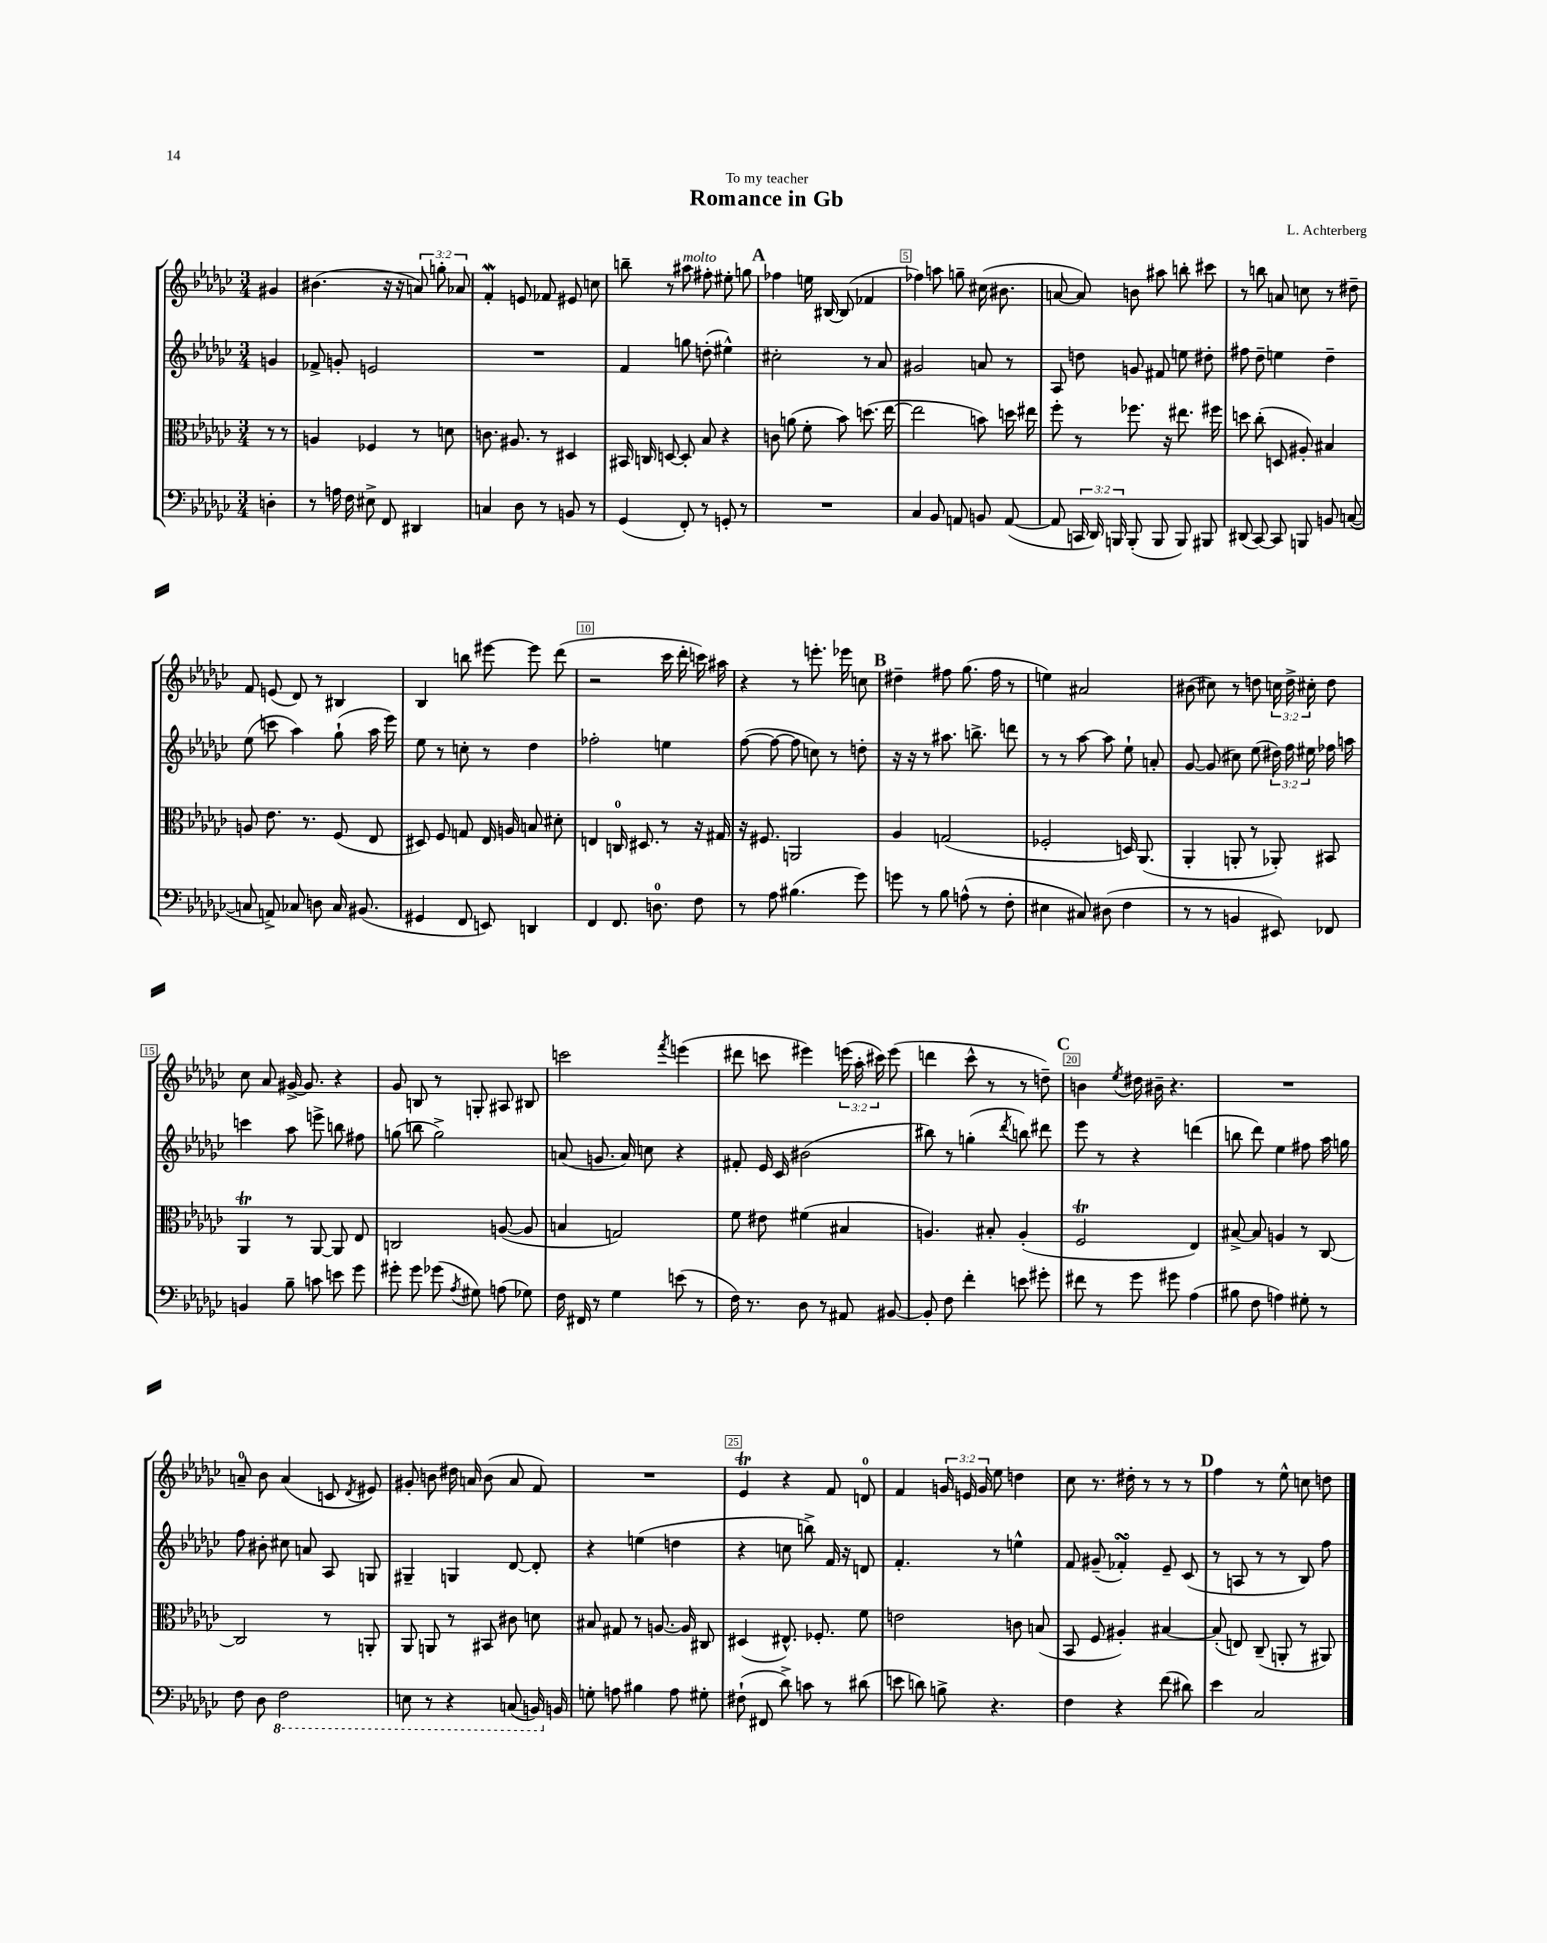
\header { title = "Romance in Gb" composer = "L. Achterberg" dedication = "To my teacher" }
<<
\new StaffGroup <<
\new Staff = "s0" {
    \clef treble \key ges \major \numericTimeSignature \time 3/4 \override Staff.TupletNumber.text = #tuplet-number::calc-fraction-text \partial 4
    \autoBeamOff gis'4 |
    bis'4.( r16 r16 \tuplet 3/2 { a'8) g''8-. aes'8 } |
    f'4-.\mordent e'8 fes'8 eis'8 c''8 |
    b''8-- r8 ais''8^\markup { \italic "molto" } fis''8-. eis''8-. g''8 |
    \mark \markup { \bold "A" } fes''4 e''16 bis16~ bis8( fes'4 |
    fes''4) a''8 g''8-- cis''16( bis'8. |
    a'8~ a'8) b'8 ais''8 b''8-. cis'''8 |
    r8 b''8 a'8 c''8 r8 dis''8-- |
    f'8 e'8( des'8) r8 bis4 |
    bes4 b''8 eis'''8~ eis'''8 des'''8( |
    r2 ces'''16 des'''16-. c'''16) ais''16 |
    r4 r8 e'''8.-. ees'''16 c''8 |
    \mark \markup { \bold "B" } dis''4-- fis''8 ges''8.( fis''16 r8 |
    e''4) ais'2 |
    bis'8( cis''8) r8 d''8 \tuplet 3/2 { c''16 d''16-> cis''16-. } d''8 |
    ces''8 aes'8 gis'16~-> gis'8. r4 |
    ges'8 b8 r8 g8-. ais8 bis8 |
    c'''2 \acciaccatura { f'''8 } e'''4( |
    dis'''8 c'''8 eis'''4) \tuplet 3/2 { e'''16( aes''16-. cis'''16) } e'''8( |
    d'''4 ces'''8-^ r8 r8 d''8--) |
    \mark \markup { \bold "C" } b'4 \acciaccatura { ees''8 } dis''16 bis'16-- r4. |
    R2. |
    a'8-0-- bes'8 a'4( c'8 \acciaccatura { des'8 } eis'8) |
    gis'8-. b'8 dis''16 a'16 b'8( a'8 f'8) |
    R2. |
    ees'4\trill r4 f'8 d'8-0 |
    f'4 \tuplet 3/2 { g'16 e'16 g'16 } ees''8 d''4 |
    ces''8 r8. dis''16-. r8 r8 r8 |
    \mark \markup { \bold "D" } f''4 r8 ees''8-^ c''8 d''8 \bar "|." |
}
\new Staff = "s1" {
    \clef treble \key ges \major \numericTimeSignature \time 3/4 \override Staff.TupletNumber.text = #tuplet-number::calc-fraction-text \partial 4
    \autoBeamOff g'4 |
    fes'8-> g'8-. e'2 |
    R2. |
    f'4 g''8 d''8-.( eis''4-^) |
    \mark \markup { \bold "A" } cis''2-. r8 aes'8 |
    gis'2 a'8 r8 |
    aes8 d''8 g'8 fis'8 e''8 dis''8-. |
    fis''8 des''8-- e''4 des''4-- |
    ees''8( c'''8 aes''4) ges''8-!( aes''16 ees'''16) |
    ees''8 r8 c''8-. r8 des''4 |
    fes''2-. e''4 |
    f''8~( f''8~ f''8 c''8) r8 d''8-. |
    \mark \markup { \bold "B" } r16 r16 r8 ais''8. b''8.-> d'''8 |
    r8 r8 aes''8~ aes''8 ees''8-! a'8-. |
    ges'8~ ges'8( cis''8) ees''8( \tuplet 3/2 { dis''16) f''16 eis''16 } fes''16 a''16 |
    c'''4 aes''8 e'''8-> b''8 fis''8 |
    g''8( b''8 g''2->) |
    a'8( g'8. a'16) c''8 r4 |
    fis'8-. ees'16 ces'16 bis'2( |
    bis''8) r8 g''4-.( \acciaccatura { des'''8 } b''8) dis'''8 |
    \mark \markup { \bold "C" } ees'''8 r8 r4 d'''4( |
    b''8 des'''8) ees''4 fis''8 aes''16 g''16 |
    f''8 bis'8-. cis''8 a'8 aes8 g8 |
    gis4-- g4 des'8~ des'8-. |
    r4 e''4( d''4 |
    r4 c''8 b''8->) f'16 r16 d'8 |
    f'4.-. r8 e''4-^ |
    f'8 gis'8--( fes'4-.\turn) ees'8-- ces'8( |
    \mark \markup { \bold "D" } r8 a8 r8 r8 bes8) f''8 \bar "|." |
}
\new Staff = "s2" {
    \clef alto \key ges \major \numericTimeSignature \time 3/4 \partial 4
    \autoBeamOff r8 r8 |
    a4 fes4 r8 d'8 |
    c'8. ais8. r8 dis4 |
    bis,16 c16 d8~ d8-. bes8 r4 |
    \mark \markup { \bold "A" } c'8 a'8( f'8-. bes'8) d''8.( ees''16~ |
    ees''2 b'8) d''16 eis''16 |
    f''8-. r8 fes''8. r16 eis''8. fis''16 |
    d''8 ces''8-.( d8 ais8-.) bis4 |
    a8 ees'8. r8. f8( ees8 |
    dis8) f8 g8 ees16 a16 b8 dis'8-. |
    e4 c16-0 dis8. r8 r16 gis16 |
    r16 fis8. a,2 |
    \mark \markup { \bold "B" } aes4 g2( |
    fes2-. d16) aes,8.( |
    aes,4-. a,8-. r8 aes,8-.) bis,8 |
    aes,4\trill r8 aes,8~ aes,8 ees8 |
    c2 a8~( a8 |
    b4 g2) |
    f'8 eis'8 fis'4( bis4 |
    a4.) bis8-. a4-.( |
    \mark \markup { \bold "C" } f2\trill ees4) |
    bis8~-> bis8 a4 r8 ces8~ |
    ces2 r8 a,8-. |
    aes,8 a,8 r8 bis,8 cis'8 d'8 |
    bis8 gis8 r8 a8.~ a16 cis8 |
    dis4( eis8.-^) fes8.-. f'8 |
    e'2 c'8 b8( |
    bes,8 f8 ais4-.) bis4~ |
    \mark \markup { \bold "D" } bis8-.( e8) ces8--( a,8-. r8 ais,8) \bar "|." |
}
\new Staff = "s3" {
    \clef bass \key ges \major \numericTimeSignature \time 3/4 \override Staff.TupletNumber.text = #tuplet-number::calc-fraction-text \partial 4
    \autoBeamOff d4-. |
    r8 a16 f16 eis8-> f,8 dis,4 |
    c4 des8 r8 b,8 r8 |
    ges,4( f,8-.) r8 g,8-. r8 |
    \mark \markup { \bold "A" } R2. |
    ces4 bes,8 a,8 b,8 a,8~( |
    a,8 \tuplet 3/2 { c,16 des,16) b,,16 } b,,8-.( b,,8 b,,8) bis,,8 |
    dis,8( ces,8~) ces,8 b,,8 b,8 c8~( |
    c8 a,8->) ces8 d8 ces16 bis,8.( |
    gis,4 f,8 e,8) d,4 |
    f,4 f,8. d8.-0 f8 |
    r8 aes8 bis4.( ges'8) |
    \mark \markup { \bold "B" } g'8 r8 bes8 a8-^( r8 f8-. |
    eis4 cis8) dis8( f4 |
    r8 r8 b,4 eis,8) fes,8 |
    b,4 bes8-- c'8 e'8 ges'8 |
    gis'8-. gis'8 ges'8( \acciaccatura { aes8 } gis8) a8( ges8) |
    f16 fis,16 r8 ges4 e'8( r8 |
    f16) r8. des8 r8 ais,8 bis,8~ |
    bis,8-. f8 f'4-. e'8 gis'8-. |
    \mark \markup { \bold "C" } fis'8 r8 ges'8 gis'8 aes4( |
    bis8 f8 a4) gis8-. r8 |
    f8 des8 \ottava #-1 f,2 |
    e,8 r8 r4 c,8( b,,16) \ottava #0 b,16 |
    g8-. a8 bis4 a8 gis8-. |
    fis8-!( fis,8 des'8->) c'8 r8 dis'8( |
    e'8 d'8) b8-> r4. |
    f4 r4 f'8( dis'8) |
    \mark \markup { \bold "D" } ees'4 ces2 \bar "|." |
}
>>
>>
\layout { \context { \Score \override BarNumber.break-visibility = ##(#f #t #t) barNumberVisibility = #(every-nth-bar-number-visible 5) \override BarNumber.stencil = #(make-stencil-boxer 0.1 0.3 ly:text-interface::print) } }
